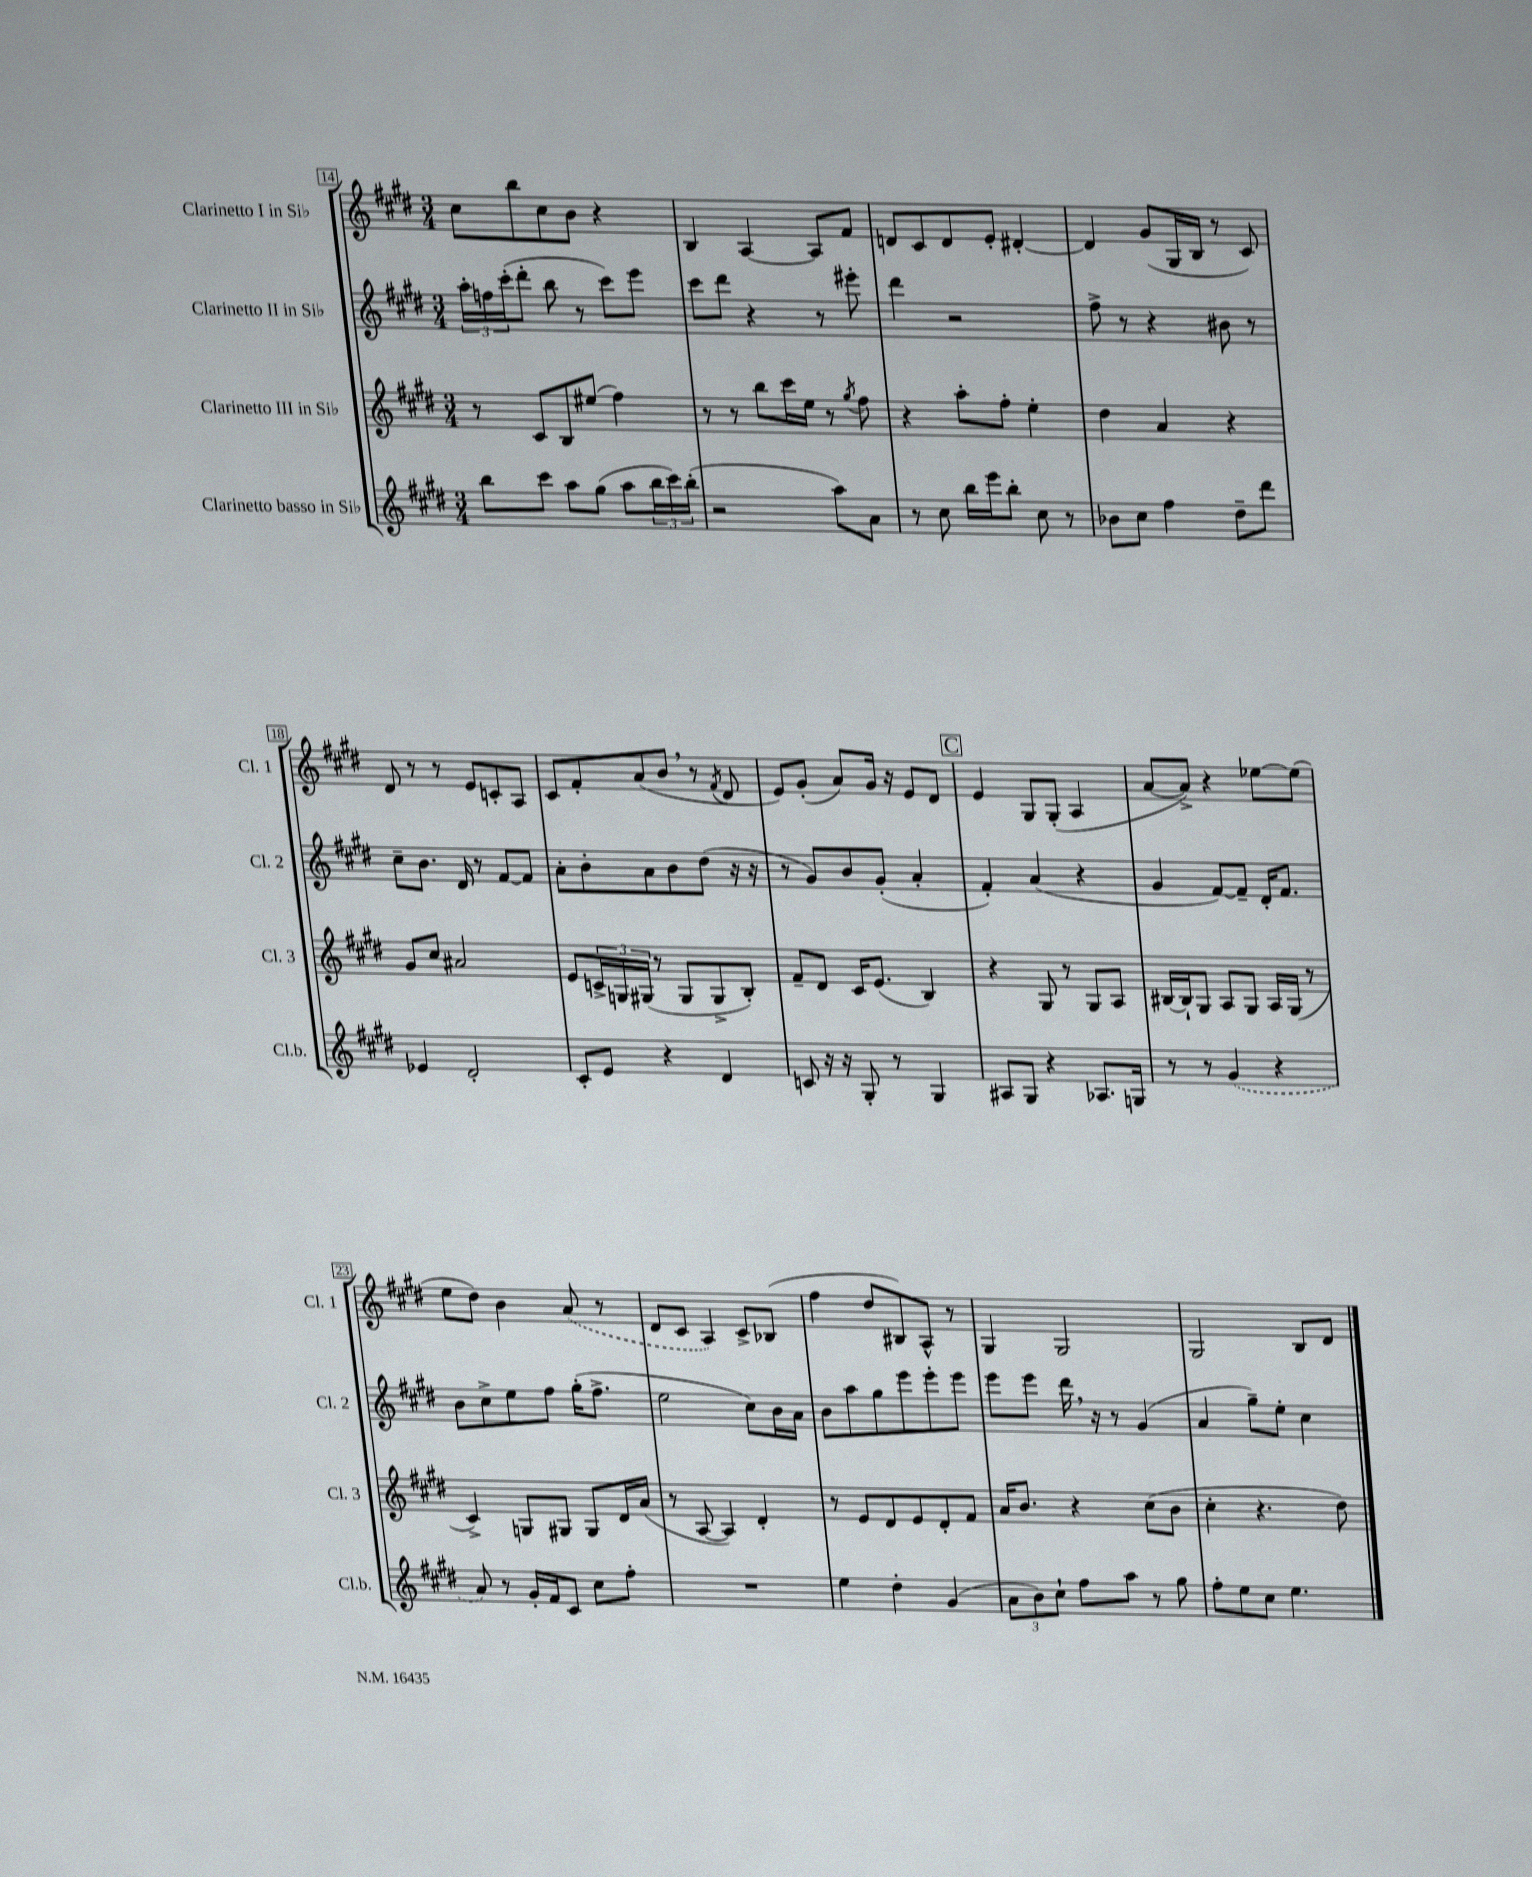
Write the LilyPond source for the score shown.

<<
\new StaffGroup <<
\new Staff = "s0" \with { instrumentName = "Clarinetto I in Sib" shortInstrumentName = "Cl. 1" } {
    \clef treble \key e \major \numericTimeSignature \time 3/4
    cis''8 b''8 cis''8 b'8 r4 |
    b4 a4~ a8 fis'8 |
    d'8 cis'8 d'8 e'8-. dis'4~-. |
    dis'4 gis'8( gis16 b16 r8 cis'8) |
    dis'8 r8 r8 e'8 c'8-. a8 |
    cis'8 fis'8-. a'8( b'8 \breathe r8 \acciaccatura { fis'8 } dis'8 |
    e'8) gis'8-.( a'8) gis'16 r16 e'8 dis'8 |
    \mark \markup { \box "C" } e'4 gis8 gis8-.( a4 |
    a'8~ a'8->) r4 ees''8~ ees''8( |
    e''8 dis''8) b'4 \once \slurDashed a'8( r8 |
    dis'8 cis'8 a4) cis'8-> bes8( |
    fis''4 dis''8 bis8) a8-^ r8 |
    gis4 gis2 |
    gis2 b8 dis'8 \bar "|." |
}
\new Staff = "s1" \with { instrumentName = "Clarinetto II in Sib" shortInstrumentName = "Cl. 2" } {
    \clef treble \key e \major \numericTimeSignature \time 3/4
    \tuplet 3/2 { a''16-. f''16 cis'''16-.( } dis'''8-. b''8 r8 cis'''8) e'''8 |
    cis'''8 dis'''8 r4 r8 eis'''8-. |
    dis'''4 r2 |
    fis''8-> r8 r4 bis'8 r8 |
    cis''8-- b'8. dis'16 r8 fis'8~ fis'8 |
    a'8-. b'8-. a'8 b'8 dis''8( r16 r16 |
    r8 gis'8) b'8 gis'8-.( a'4-. |
    \mark \markup { \box "C" } fis'4-.) a'4( r4 |
    gis'4 fis'8~) fis'8-- dis'16-. fis'8. |
    b'8 cis''8-> e''8 fis''8 gis''16-.( fis''8.-> |
    e''2 cis''8) b'16 a'16 |
    b'8 a''8 gis''8 e'''8 e'''8-. e'''8 |
    e'''8 e'''8 dis'''16 \breathe r16 r8 gis'4( |
    a'4 gis''8--) e''8-. cis''4 \bar "|." |
}
\new Staff = "s2" \with { instrumentName = "Clarinetto III in Sib" shortInstrumentName = "Cl. 3" } {
    \clef treble \key e \major \numericTimeSignature \time 3/4
    r8 cis'8 b8 eis''8( fis''4) |
    r8 r8 b''8 cis'''16 e''16 r8 \acciaccatura { gis''8 } fis''8 |
    r4 a''8-. fis''8-. e''4-. |
    dis''4 a'4 r4 |
    gis'8 cis''8 ais'2 |
    e'8 \tuplet 3/2 { c'16-> g16 gis16( } r8 gis8 gis8-> b8-.) |
    fis'8-- dis'8 cis'16 e'8.( b4) |
    \mark \markup { \box "C" } r4 gis8 r8 gis8 a8 |
    bis16~ bis16-! gis8 a8 gis8 a16 gis16( r8 |
    cis'4->) g8 gis8 gis8 dis'16 a'16( |
    r8 a8~ a4) dis'4-. |
    r8 e'8 dis'8 e'8 dis'8-. fis'8 |
    a'16 b'8. r4 cis''8( b'8 |
    cis''4-. r4. dis''8) \bar "|." |
}
\new Staff = "s3" \with { instrumentName = "Clarinetto basso in Sib" shortInstrumentName = "Cl.b." } {
    \clef treble \key e \major \numericTimeSignature \time 3/4
    b''8 cis'''8 a''8 gis''8( a''8 \tuplet 3/2 { b''16 cis'''16) b''16-.( } |
    r2 a''8) a'8 |
    r8 cis''8 b''16 e'''16 b''8-. cis''8 r8 |
    bes'8 cis''8 fis''4 dis''8-- dis'''8 |
    ees'4 dis'2-. |
    cis'8-. e'8 r4 dis'4 |
    c'8 r16 r16 gis8-. r8 gis4 |
    \mark \markup { \box "C" } ais8 gis8 r4 aes8. g16 |
    r8 r8 \once \slurDashed gis'4( r4 |
    a'8) r8 gis'16-. fis'16 cis'8 cis''8 fis''8-. |
    R2. |
    e''4 dis''4-. gis'4( |
    \tuplet 3/2 { a'8 b'8) cis''8-! } fis''8 a''8 r8 gis''8 |
    fis''8-. e''8 cis''8 e''4. \bar "|." |
}
>>
>>
\layout { \context { \Score currentBarNumber = #14 \override BarNumber.stencil = #(make-stencil-boxer 0.1 0.3 ly:text-interface::print) } }
